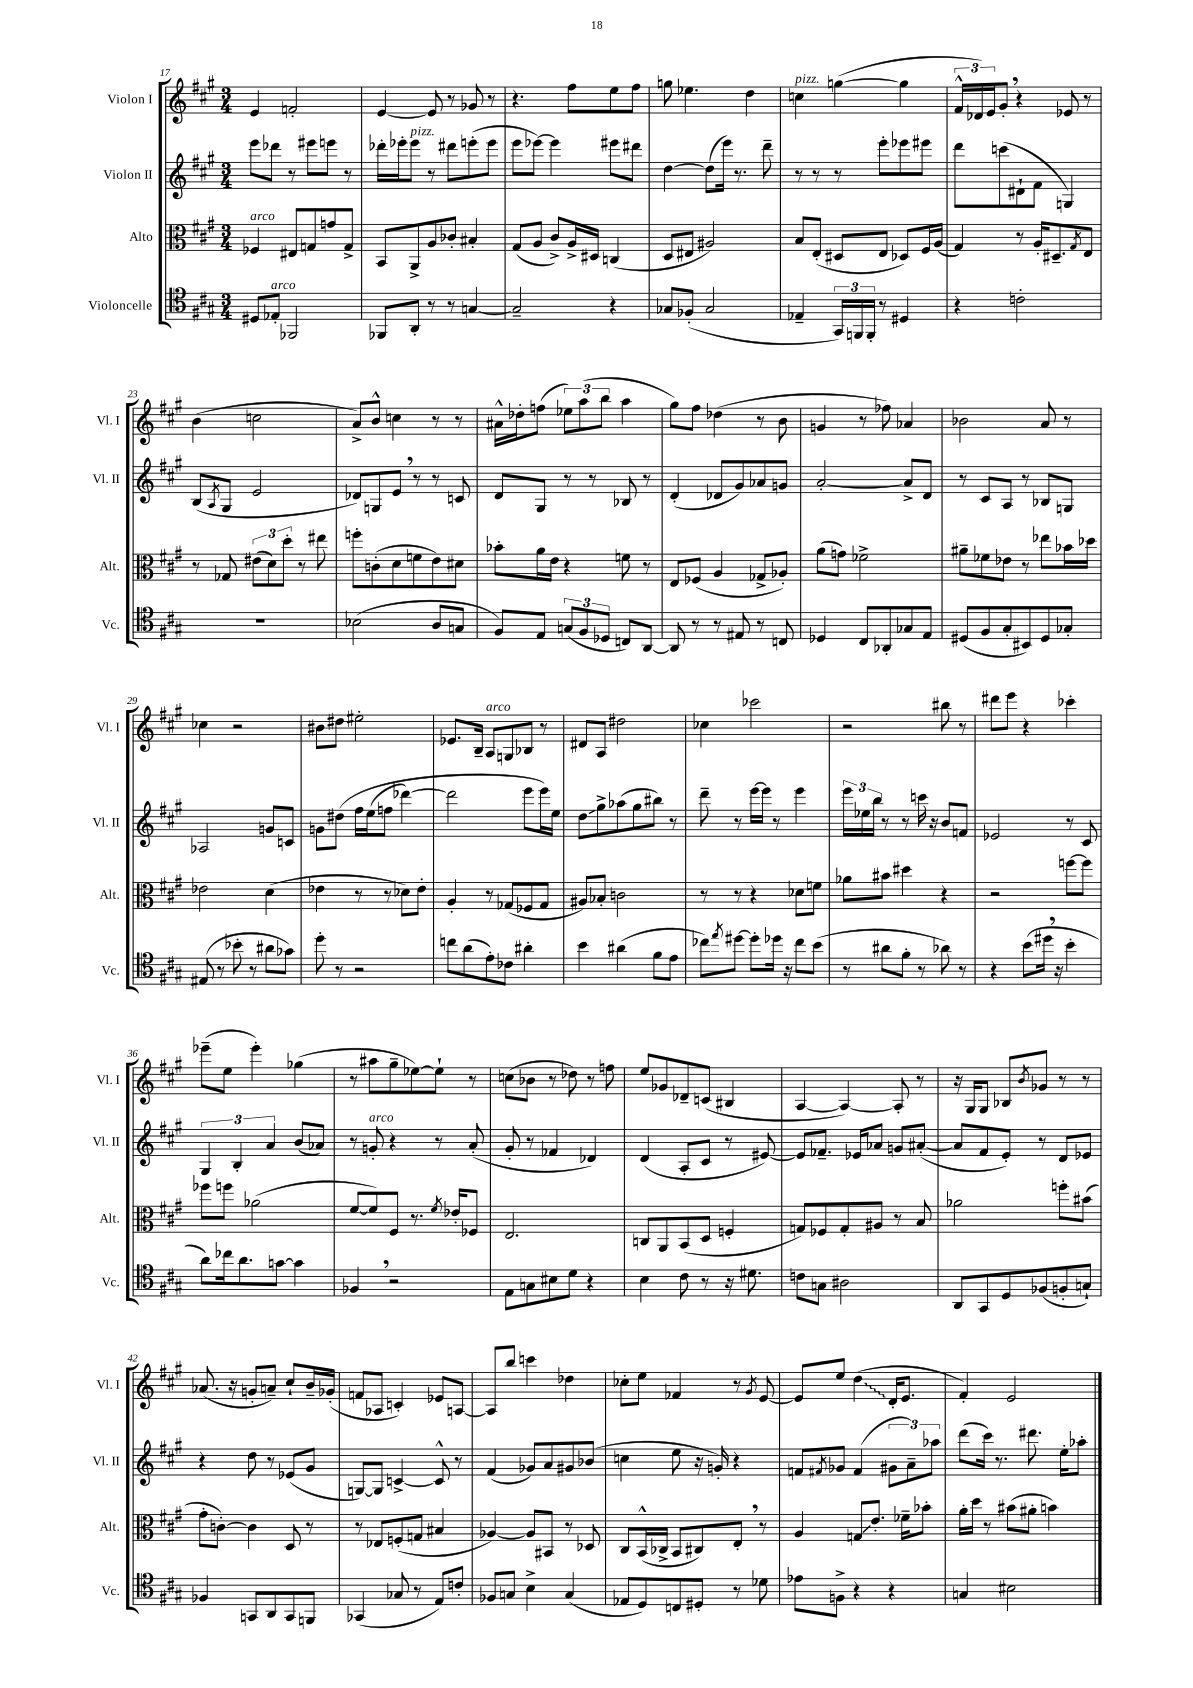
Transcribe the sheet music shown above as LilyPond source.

<<
\new StaffGroup <<
\new Staff = "s0" \with { instrumentName = "Violon I" shortInstrumentName = "Vl. I" } {
    \clef treble \key a \major \numericTimeSignature \time 3/4
    e'4 f'2-. |
    e'4~ e'8 r8 ges'8 r8 |
    r4. fis''8 e''8 fis''8 |
    g''8 ees''4. d''4 |
    c''4^\markup { \italic "pizz." } g''4~( g''4 |
    \tuplet 3/2 { fis'16-^ des'16) e'16 } gis'8-. \breathe r4 ees'8 r8 |
    b'4( c''2 |
    a'8->) b'8-^ c''4 r8 r8 |
    ais'16-^ des''16-. f''8( \tuplet 3/2 { ees''8) a''8( b''8 } a''4 |
    gis''8) fis''8 des''4( r8 b'8 |
    g'4 r8 fes''8) aes'4 |
    bes'2 a'8 r8 |
    ces''4 r2 |
    bis'8 dis''8 eis''2-. |
    ees'8. b16-- a8^\markup { \italic "arco" } g8 bes8 r8 |
    dis'8 a8 dis''2 |
    ces''4 ces'''2 |
    r2 bis''8 r8 |
    dis'''8 e'''8 r4 ces'''4-. |
    ees'''8--( e''8 ees'''4-.) ges''4( |
    r8 ais''8 gis''8-- ees''8~) ees''8-! r8 |
    c''8( bes'8 r8 des''8) r8 f''8 |
    e''8 ges'8 des'8-- c'8( bis4 |
    a4~ a4~) a8-. r8 |
    r16 gis16 gis8 bes8 \acciaccatura { b'8 } ges'8 r8 r8 |
    aes'8.( r16 g'8-. a'8--) cis''8-! b'16-- ges'16-.( |
    f'8 aes8 c'4-.) ees'8 a8~ |
    a8 b''8 c'''4 des''4 |
    ces''8-. e''8 fes'4 r8 \acciaccatura { gis'8 } e'8~ |
    e'8 e''8 \once \override Glissando.style = #'zigzag d''4\glissando( d'16-. e'8. |
    fis'4-.) e'2 \bar "|." |
}
\new Staff = "s1" \with { instrumentName = "Violon II" shortInstrumentName = "Vl. II" } {
    \clef treble \key a \major \numericTimeSignature \time 3/4
    e'''8 des'''8 r8 eis'''8 e'''8 r8 |
    des'''16-. ees'''16-. ees'''8^\markup { \italic "pizz." } r8 dis'''8 e'''8-.( e'''8 |
    e'''8 ees'''8~) ees'''4 eis'''8 dis'''8 |
    d''4~ d''8( e'''16) r8. d'''8-- |
    r8 r8 r8 e'''8-. ees'''8 eis'''8 |
    d'''8 c'''8( dis'8-! fis'8 g4) |
    b8( \acciaccatura { a8 } gis8 e'2 |
    des'8) g8 e'8 \breathe r8 r8 c'8 |
    d'8 gis8 r8 r8 bes8 r8 |
    d'4-.( des'8 gis'8) aes'8 g'8 |
    a'2~-. a'8-> d'8 |
    r8 cis'8 a8 r8 bes8 g8 |
    aes2 g'8 c'8 |
    g'8 dis''8\( fis''16 e''16( f''8 des'''4~) |
    des'''2 e'''8 e'''16\) e''16 |
    d''8\glissando gis''8-> aes''8( gis''8 bis''8) r8 |
    d'''8-- r8 e'''16~ e'''16 r8 e'''4 |
    \tuplet 3/2 { e'''16 ees''16 b''16 } r8 r8 c'''16 r16 b'8 f'8 |
    ees'2 r8 cis'8 |
    \tuplet 3/2 { gis4 b4-. a'4 } b'8( aes'8) |
    r8 g'8-.^\markup { \italic "arco" } r4 r8 a'8-.( |
    gis'8-. r8 fes'4 des'4) |
    d'4( a8-. cis'8 r8 eis'8~) |
    eis'8 fes'8.-- ees'16 aes'8 g'8 ais'8~-.( |
    ais'8 fis'8 e'8-.) r8 d'8 ees'8 |
    r4 d''8 r8 ees'8( gis'8 |
    g8~) g8 c'4~-> c'8-^ r8 |
    fis'4( ges'8) a'8 gis'8 bes'8( |
    c''4 e''8 r16 g'16-.) r4 |
    f'8 \acciaccatura { fis'8 } ges'8 fis'4( \tuplet 3/2 { gis'8 a'8--) aes''8 } |
    d'''8( cis'''16) r8. dis'''8. e''16-. aes''8-. \bar "|." |
}
\new Staff = "s2" \with { instrumentName = "Alto" shortInstrumentName = "Alt." } {
    \clef alto \key a \major \numericTimeSignature \time 3/4
    fes4^\markup { \italic "arco" } eis8 g8 g'8 g8-> |
    b,8 a,8-> a8 ces'8-. bis4-. |
    gis8( a8 cis'8->) a16-> dis16 c4( |
    d8 eis8 ais2) |
    b8 e8-.( dis8 e8 des8) fis16 a16( |
    gis4) r8 a16-. dis8.-- \acciaccatura { gis8 } e8 |
    r8 ges8 \tuplet 3/2 { eis'8( d'8) d''8-. } r8 eis''8 |
    f''8-. c'8-.( d'8 f'8 e'8) dis'8 |
    bes'8-. a'16 e'16 r4 f'8 r8 |
    e8 fes8( a4 ges8-> aes8-.) |
    a'8( g'8) fes'2-> |
    ais'8-- fes'8 ees'8 r8 ees''8 bes'16 des''16 |
    ees'2 d'4( |
    ees'4 r8 r8 des'8) ees'8-. |
    a4-. r8 ges8( fes8 ges8 |
    ais8) bes8-. c'2 |
    r8 r8 r4 des'8 f'8 |
    aes'8 bis'8 dis''4 r4 |
    r2 f''8~ f''8 |
    fes''8 f''8 aes'2( |
    fis'8~ fis'8) fis8 r8. \acciaccatura { fis'8 } ees'16-. fes8 |
    e2. |
    c8 a,8 b,8( d8 f4-. |
    g8) fes8 g8-. ais8 r8 b8 |
    aes'2 f''8-. bis'8( |
    gis'8-. c'8~-.) c'4 d8 r8 |
    r8 ees8 f8-.( g8 bis4 |
    aes4~) aes8 bis,8 r8 des8 |
    cis8 b,16-^( ces16-> b,8 cis8) e8-. \breathe r8 |
    a4 g8\glissando e'8.-. fes'16-- bes'8-. |
    a'16-. d''16 r8 bis'8( ais'8-. b'4) \bar "|." |
}
\new Staff = "s3" \with { instrumentName = "Violoncelle" shortInstrumentName = "Vc." } {
    \clef tenor \key a \major \numericTimeSignature \time 3/4
    dis8 ees8-.^\markup { \italic "arco" } fes,2 |
    fes,8 a,8-. r8 r8 g4~ |
    g2-- r4 |
    ges8 fes8-.( ges2 |
    ees4-- \tuplet 3/2 { gis,16) f,16 f,16-. } r8 dis4 |
    r4 c'2-. |
    R2. |
    bes2( a8 g8 |
    fis8) e8 \tuplet 3/2 { g8( fis8 des8 } c8) a,8~ |
    a,8 r8 r8 eis8 r8 c8 |
    des4 cis8 aes,8-. ges8 e8 |
    dis8( fis8 gis8-. bis,8) dis8 ges8-. |
    eis8( r8 bes'8-. r8 ais'8 ges'8) |
    d''8-. r8 r2 |
    c''8 a'8( e'8-.) ces'8 ais'4-. |
    b'4 ais'4( fis'8 e'8 |
    ces''8) \acciaccatura { e''8 } dis''8~ dis''8-. des''16 r16 ces''8 b'8( |
    r8 ais'8 fis'8-. r8 aes'8) r8 |
    r4 b'8( dis''16 \breathe r16 b'4-. |
    a'8) ces''16 a'8. g'8~ g'4 |
    fes4 \breathe r2 |
    e8 g8 bis8 d'8 r4 |
    b4 cis'8 r8 r16 dis'8. |
    c'8 g8 ais2 |
    a,8 gis,8 d8 fes8( f8-. g8-!) |
    fes4 g,8 a,8 g,8 f,8 |
    ges,4( ges8 r8 e8) c'8-. |
    fes8 g8 b4-> g4( |
    ees8 d8) c8 dis8-. r8 des'8 |
    ees'8 f8-> r4 r4 |
    g4 bis2 \bar "|." |
}
>>
>>
\layout { \context { \Score currentBarNumber = #17 } }
